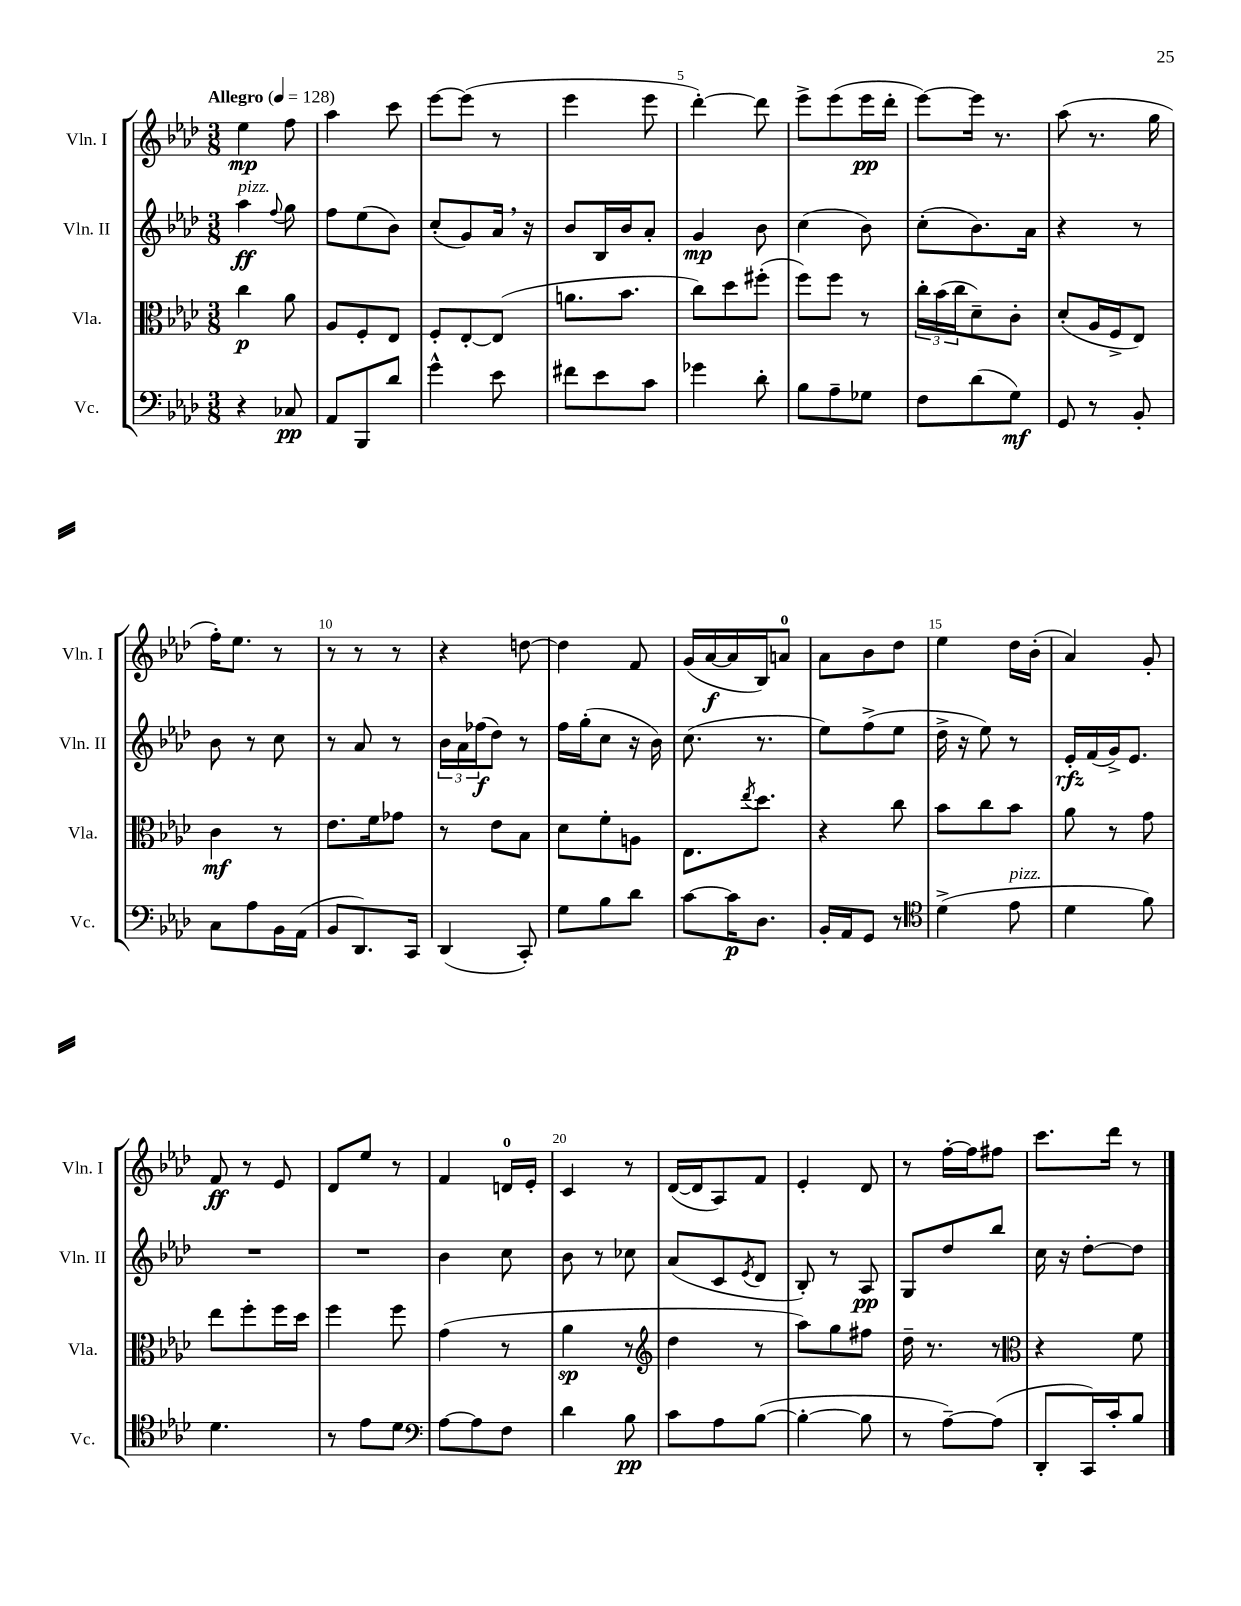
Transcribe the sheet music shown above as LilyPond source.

<<
\new StaffGroup <<
\new Staff = "s0" \with { instrumentName = "Vln. I" shortInstrumentName = "Vln. I" } {
    \clef treble \key aes \major \numericTimeSignature \time 3/8 \tempo "Allegro" 4 = 128
    ees''4\mp f''8 |
    aes''4 c'''8 |
    ees'''8~ ees'''8( r8 |
    ees'''4 ees'''8 |
    des'''4~-.) des'''8 |
    ees'''8-> ees'''8( ees'''16\pp des'''16-. |
    ees'''8~) ees'''16 r8. |
    aes''8( r8. g''16 |
    f''16-.) ees''8. r8 |
    r8 r8 r8 |
    r4 d''8~ |
    d''4 f'8 |
    g'16( aes'16~\f aes'16 bes16) a'8-0 |
    aes'8 bes'8 des''8 |
    ees''4 des''16 bes'16-.( |
    aes'4) g'8-. |
    f'8\ff r8 ees'8 |
    des'8 ees''8 r8 |
    f'4 d'16-0 ees'16-. |
    c'4 r8 |
    des'16~( des'16 aes8) f'8 |
    ees'4-. des'8 |
    r8 f''16~-. f''16 fis''8 |
    c'''8. des'''16 r8 \bar "|." |
}
\new Staff = "s1" \with { instrumentName = "Vln. II" shortInstrumentName = "Vln. II" } {
    \clef treble \key aes \major \numericTimeSignature \time 3/8
    aes''4\ff^\markup { \italic "pizz." } \appoggiatura { f''8 } g''8 |
    f''8 ees''8( bes'8) |
    c''8-.( g'8) aes'16 \breathe r16 |
    bes'8 bes16 bes'16 aes'8-. |
    g'4\mp bes'8 |
    c''4( bes'8) |
    c''8-.( bes'8.) aes'16 |
    r4 r8 |
    bes'8 r8 c''8 |
    r8 aes'8 r8 |
    \tuplet 3/2 { bes'16 aes'16 fes''16\f( } des''8) r8 |
    f''16 g''16-.( c''8 r16 bes'16) |
    c''8.( r8. |
    ees''8) f''8->( ees''8 |
    des''16-> r16 ees''8) r8 |
    ees'16-.\rfz f'16( g'16->) ees'8. |
    R4. |
    R4. |
    bes'4 c''8 |
    bes'8 r8 ces''8 |
    aes'8( c'8 \acciaccatura { ees'8 } des'8 |
    bes8-.) r8 aes8\pp |
    g8 des''8 bes''8 |
    c''16 r16 des''8~-. des''8 \bar "|." |
}
\new Staff = "s2" \with { instrumentName = "Vla." shortInstrumentName = "Vla." } {
    \clef alto \key aes \major \numericTimeSignature \time 3/8
    c''4\p aes'8 |
    aes8 f8-. ees8 |
    f8-. ees8~-. ees8( |
    a'8. bes'8. |
    c''8) des''8 fis''8-.( |
    f''8) f''8 r8 |
    \tuplet 3/2 { c''16-. bes'16( c''16 } des'8--) c'8-. |
    des'8-.( aes16 f16-> ees8) |
    c'4\mf r8 |
    ees'8. f'16 ges'8 |
    r8 ees'8 bes8 |
    des'8 f'8-. a8 |
    ees8. \acciaccatura { ees''8 } des''8. |
    r4 c''8 |
    bes'8 c''8 bes'8 |
    aes'8 r8 g'8 |
    ees''8 f''8-. f''16 des''16 |
    f''4 f''8 |
    g'4( r8 |
    aes'4\sp r8 |
    \clef treble des''4 r8 |
    aes''8) g''8 fis''8 |
    des''16-- r8. r8 |
    \clef alto r4 f'8 \bar "|." |
}
\new Staff = "s3" \with { instrumentName = "Vc." shortInstrumentName = "Vc." } {
    \clef bass \key aes \major \numericTimeSignature \time 3/8
    r4 ces8\pp |
    aes,8 bes,,8 des'8 |
    g'4-^ ees'8 |
    fis'8 ees'8 c'8 |
    ges'4 des'8-. |
    bes8 aes8-- ges8 |
    f8 des'8( g8\mf) |
    g,8 r8 bes,8-. |
    c8 aes8 bes,16 aes,16( |
    bes,8 des,8.) c,16 |
    des,4( c,8-.) |
    g8 bes8 des'8 |
    c'8~ c'16\p des8. |
    bes,16-. aes,16 g,8 r8 |
    \clef tenor des'4->( ees'8^\markup { \italic "pizz." } |
    des'4 f'8) |
    des'4. |
    r8 ees'8 des'8 |
    \clef bass aes8~ aes8 f8 |
    des'4 bes8\pp |
    c'8 aes8 bes8~( |
    bes4~-. bes8 |
    r8 aes8~--) aes8( |
    des,8-. c,16) c'16-. bes8 \bar "|." |
}
>>
>>
\layout { \context { \Score \override BarNumber.break-visibility = ##(#f #t #t) barNumberVisibility = #(every-nth-bar-number-visible 5) } }
